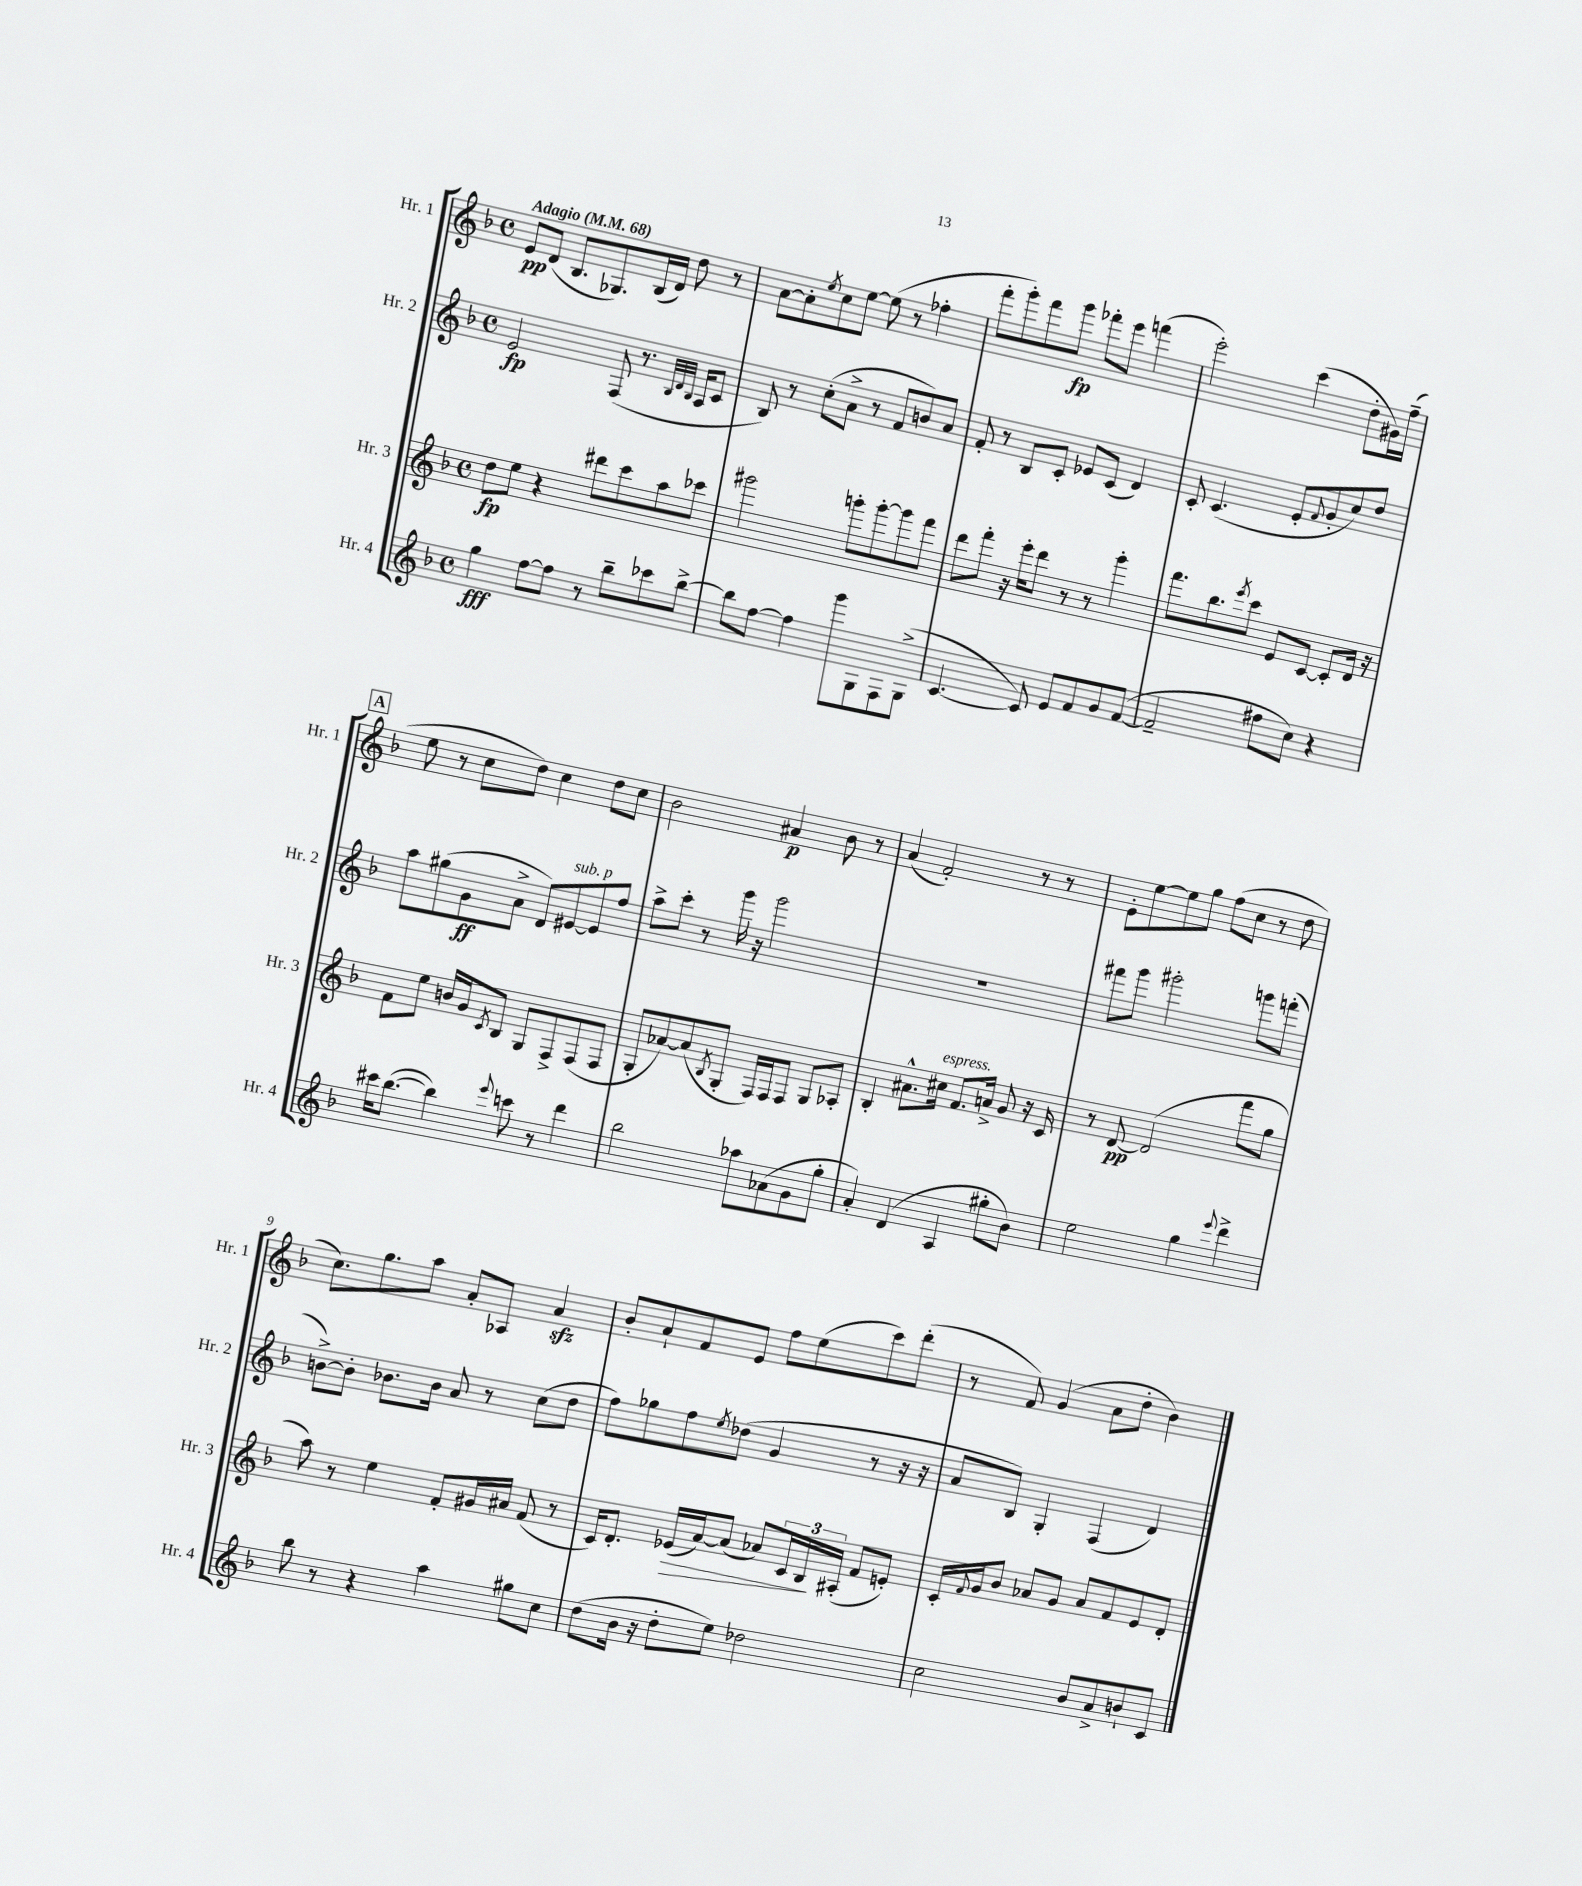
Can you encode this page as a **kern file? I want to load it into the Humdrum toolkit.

**kern	**dynam	**kern	**dynam	**kern	**dynam	**kern	**dynam
*part4	*part4	*part3	*part3	*part2	*part2	*part1	*part1
*staff4	*staff4	*staff3	*staff3	*staff2	*staff2	*staff1	*staff1
*I"Hr. 4	*	*I"Hr. 3	*	*I"Hr. 2	*	*I"Hr. 1	*
*I'Hr. 4	*	*I'Hr. 3	*	*I'Hr. 2	*	*I'Hr. 1	*
*clefG2	*	*clefG2	*	*clefG2	*	*clefG2	*
*k[b-]	*	*k[b-]	*	*k[b-]	*	*k[b-]	*
*M4/4	*	*M4/4	*	*M4/4	*	*M4/4	*
*met(c)	*	*met(c)	*	*met(c)	*	*met(c)	*
*MM68	*	*MM68	*	*MM68	*	*MM68	*
=1	=1	=1	=1	=1	=1	=1	=1
!	!	!	!	!	!	!LO:TX:a:B:t=Adagio	!
4gg\	fff	8dd\L	fp	2e/	fp	8e/L	pp
.	.	8ee\J	.	.	.	(8d/J	.
[8ff\L	.	4r	.	.	.	8.B-/L	.
8ff\J]	.	.	.	.	.	.	.
.	.	.	.	.	.	8.G-X/)	.
8r	.	8ddd#X\L	.	(8F/	.	.	.
8bb-~\L	.	8ccc\	.	8.r	.	(16B-/L	.
.	.	.	.	.	.	16d/JJ)	.
8ccc-X\	.	8aa\	.	.	.	8dd\	.
.	.	.	.	32qqB-/LLL	.	.	.
.	.	.	.	32qqd/	.	.	.
.	.	.	.	32qqB-/JJJ	.	.	.
.	.	.	.	16A/KL	.	.	.
[8bb-^\J	.	8ccc-X\J	.	8c/J	.	8r	.
=2	=2	=2	=2	=2	=2	=2	=2
8bb-\L]	.	2ggg#X\	.	8B-/)	.	[8a\L	.
[8ff\J	.	.	.	8r	.	8a'\]	.
.	.	.	.	.	.	8qee/	.
4ff\]	.	.	.	(8cc'\L	.	8cc\	.
.	.	.	.	8a^\J	.	[8ee\J	.
8ggg\L	.	8gggn'\L	.	8r	.	(8ee\]	.
8G\	.	[8ggg'\	.	8f/L	.	8r	.
8F\	.	8ggg\]	.	8bn/)	.	4ff-X'\	.
(8G^\J	.	8fff\J	.	8a/J	.	.	.
=3	=3	=3	=3	=3	=3	=3	=3
[4.c/	.	8ddd\L	.	8f'/	.	8fff'\L	.
.	.	8fff'\J	.	8r	.	8ggg'\)	.
.	.	16r	.	8B-/L	.	8fff\	.
.	.	16eee'\KL	.	.	.	.	.
8c/])	.	8ddd\J	.	8c'/J	.	8ggg\J	fp
8e/L	.	8r	.	8e-X/L	.	8fff-X'\L	.
8f/	.	8r	.	(8c/J	.	8eee\J	.
8g/	.	4ggg'\	.	4d/)	.	(4fffn\	.
([8f/J	.	.	.	.	.	.	.
=4	=4	=4	=4	=4	=4	=4	=4
2f~/]	.	8.fff\L	.	8c'/	.	2eee'\)	.
.	.	.	.	(4.c/	.	.	.
.	.	8.bb-\	.	.	.	.	.
.	.	8qeee/	.	.	.	.	.
.	.	8ccc\J	.	.	.	.	.
8ff#X\L	.	8e/L	.	8e'/L	.	(4ccc\	.
.	.	.	.	8qqf/	.	.	.
8cc\J)	.	[8c/J	.	8g'/	.	.	.
4r	.	8c'/L]	.	8cc/)	.	8dd'\L	.
.	.	16d/Jk	.	8dd/J	.	16g#X\L)	.
.	.	16r	.	.	.	(16ff~\JJ	.
!!LO:LB:g=z
!!LO:REH:place=s1:t=A
=5	=5	=5	=5	=5	=5	=5	=5
16ccc#X\KL	.	8f\L	.	8aa\L	.	8ee\	.
([8.bb-\J	.	.	.	.	.	.	.
.	.	8ee\J	.	(8gg#X\	.	8r	.
4bb-\])	.	16bn/LL	.	8g\	ff	8cc\L	.
.	.	16g/J	.	.	.	.	.
.	.	8qc/	.	.	.	.	.
.	.	8B-/J	.	8a^\J	.	8dd\J)	.
8qqeee/	.	.	.	.	.	.	.
8cccn\	.	8G/L	.	8d/L)	.	4cc\	.
!	!	!	!	!LO:TX:a:i:t=sub. p	!	!	!
8r	.	8F^/	.	[8e#X/	.	.	.
4ddd\	.	(8F/	.	8e#/]	.	8dd\L	.
.	.	8F/J	.	8ff/J	.	8cc\J	.
=6	=6	=6	=6	=6	=6	=6	=6
2bb-\	.	8G'/L	.	8aa^\L	.	2b-\	.
.	.	[8a-X/)	.	8ccc'\J	.	.	.
.	.	(8a-/]	.	8r	.	.	.
.	.	8qB-/	.	.	.	.	.
.	.	8G'/J	.	16ggg\	.	.	.
.	.	.	.	16r	.	.	.
8aa-X\L	.	16F/LL)	.	2ggg\	.	4a#X/	p
.	.	16F/J	.	.	.	.	.
(8a-X\	.	8F/J	.	.	.	.	.
8g\	.	8G/L	.	.	.	8b-\	.
8gg'\J	.	8A-X'/J	.	.	.	8r	.
=7	=7	=7	=7	=7	=7	=7	=7
4a'/)	.	4B-'/	.	1r	.	(4a/	.
(4d/	.	8.a#X^^\L	.	.	.	2f'/)	.
!	!	!LO:TX:a:i:t=espress.	!	!	!	!	!
.	.	16cc#X\Jk	.	.	.	.	.
4A/	.	8.f/L	.	.	.	.	.
.	.	16an^/Jk	.	.	.	.	.
8gg#X'\L	.	8g/	.	.	.	8r	.
8b-\J)	.	16r	.	.	.	8r	.
.	.	16c/	.	.	.	.	.
=8	=8	=8	=8	=8	=8	=8	=8
2ee\	.	8r	.	8fff#X\L	.	8e'\L	.
.	.	[8d/	pp	8ggg\J	.	[8ee\	.
.	.	(2d/]	.	2ggg#X'\	.	8ee\]	.
.	.	.	.	.	.	8gg\J	.
4gg\	.	.	.	.	.	(8ff\L	.
.	.	.	.	.	.	8cc\J	.
8qqeee/	.	.	.	.	.	.	.
4ddd^\	.	8fff\L	.	8gggn\L	.	8r	.
.	.	8gg\J	.	(8fffn'\J	.	8dd\	.
!!LO:LB:g=z
=9	=9	=9	=9	=9	=9	=9	=9
8bb-\	.	8aa\)	.	[8bn^\L)	.	8.cc\L)	.
8r	.	8r	.	8b'\J]	.	.	.
.	.	.	.	.	.	8.gg\	.
4r	.	4ee\	.	8.b-X\L	.	.	.
.	.	.	.	.	.	8aa\J	.
.	.	.	.	16b-\Jk	.	.	.
4aa\	.	8f'/L	.	8a/	.	8a'/L	.
.	.	16g#X/L	.	8r	.	8A-X/J	.
.	.	16a#X/JJ	.	.	.	.	.
8gg#X\L	.	(8f/	.	(8cc\L	.	4azz/	.
8cc\J	.	8r	.	8dd\J	.	.	.
=10	=10	=10	=10	=10	=10	=10	=10
(8dd\L	.	16c/KL)	.	8ff\L)	.	8b-'/L	.
.	.	8.d'/J	.	.	.	.	.
16b-\Jk	.	.	.	8gg-X\	.	8a`/	.
16r	.	.	.	.	.	.	.
!	!	!	!LO:HP:b	!	!	!	!
8dd'\L	.	(16e-X/LL	>	8ff\	.	8f/	.
.	.	[16a/J)	.	.	.	.	.
.	.	.	.	8qee/	.	.	.
8ee\J)	.	(8a/J]	.	(8dd-X\J	.	8e/J	.
2dd-X\	.	8a-X/L)	.	4g/	.	8ff\L	.
.	.	24c/L	.	.	.	(8ee\	.
.	.	24B-/	.	.	.	.	.
.	.	(24A#X'/JJ	]	.	.	.	.
.	.	8f/L	.	8r	.	8ccc\)	.
.	.	8en'/J)	.	16r	.	(8ddd'\J	.
.	.	.	.	16r	.	.	.
=11	=11	=11	=11	=11	=11	=11	=11
2cc\	.	16c'/LL	.	8a/L	.	8r	.
.	.	8qqf/	.	.	.	.	.
.	.	16g/J	.	.	.	.	.
.	.	8b-/J	.	8B-/J)	.	8f/)	.
.	.	8a-X/L	.	4G'/	.	(4g/	.
.	.	8g/J	.	.	.	.	.
8b-/L	.	8a-/L	.	(4F/	.	8a\L	.
8a^/	.	8f/	.	.	.	8dd'\J	.
8bn`/	.	8e/	.	4d/)	.	4b-\)	.
8c/J	.	8d'/J	.	.	.	.	.
==	==	==	==	==	==	==	==
*-	*-	*-	*-	*-	*-	*-	*-
